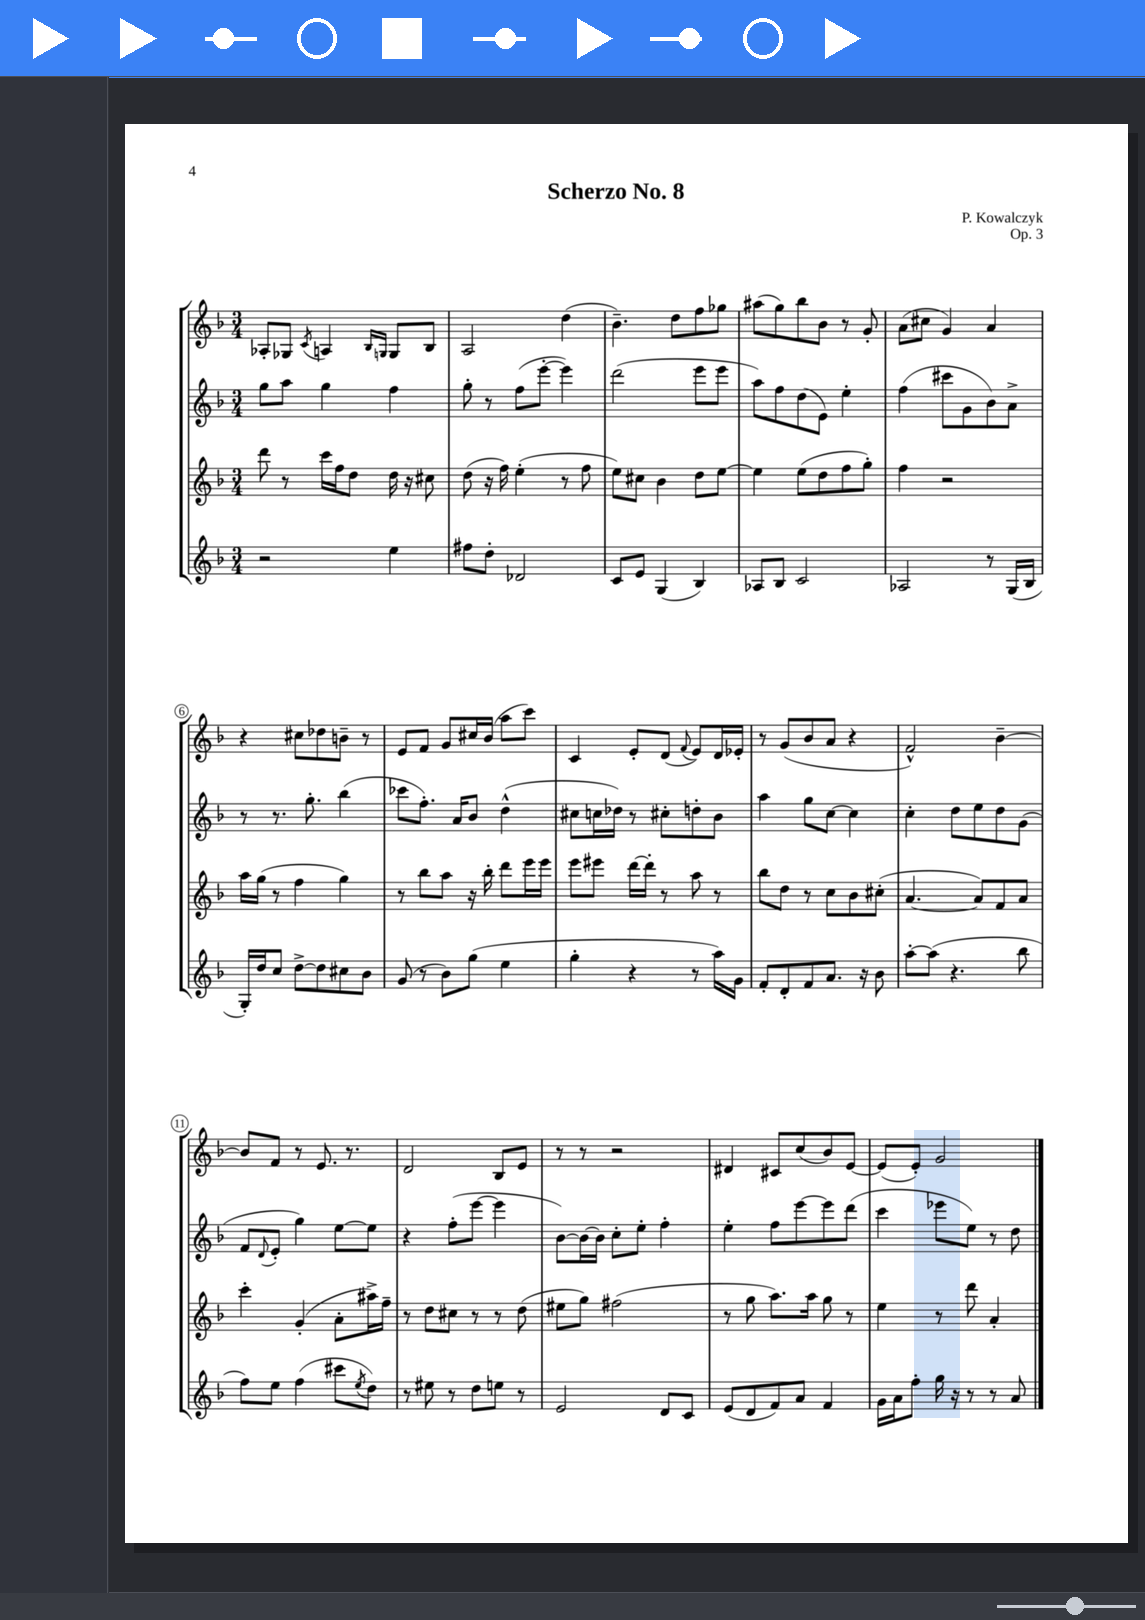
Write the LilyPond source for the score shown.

\header { title = "Scherzo No. 8" composer = "P. Kowalczyk" opus = "Op. 3" }
<<
\new StaffGroup <<
\new Staff = "s0" {
    \clef treble \key f \major \numericTimeSignature \time 3/4
    aes8-. ges8 \acciaccatura { c'8 } a4 \grace { bes16 g16 } g8 bes8 |
    a2 d''4( |
    bes'4.--) d''8 f''8 ges''8 |
    ais''8( g''8) bes''8 bes'8 r8 g'8-. |
    a'8( cis''8 g'4) a'4 |
    r4 cis''8 des''8 b'8-- r8 |
    e'8 f'8 g'8 cis''16 bes'16( a''8 c'''8) |
    c'4 e'8-. d'8( \appoggiatura { f'8 } e'8) d'16 ees'16-. |
    r8 g'8( bes'8 a'8 r4 |
    f'2-^) bes'4~-- |
    bes'8 f'8 r8 e'8. r8. |
    d'2 bes8 e'8 |
    r8 r8 r2 |
    dis'4 cis'8 c''8( bes'8) e'8~ |
    e'8( e'8-.) g'2 \bar "|." |
}
\new Staff = "s1" {
    \clef treble \key f \major \numericTimeSignature \time 3/4
    g''8 a''8 g''4 f''4 |
    g''8-. r8 f''8( e'''8~-. e'''4) |
    d'''2( e'''8 e'''8 |
    a''8) f''8 d''8( e'8) e''4-. |
    f''4( cis'''8 g'8 bes'8) a'8-> |
    r8 r8. g''8.-. bes''4( |
    ces'''8 f''8.-.) a'16 bes'8 d''4-^( |
    cis''8 c''16 des''16) r8 cis''8-. d''8-. bes'8 |
    a''4 g''8 c''8~ c''4 |
    c''4-. d''8 e''8 d''8 g'8( |
    f'8 \appoggiatura { d'8 } e'8-. g''4) e''8~ e''8 |
    r4 f''8-.( e'''8~ e'''4 |
    bes'8~) bes'16~ bes'16 c''8-. e''8-. f''4-. |
    e''4-. f''8 e'''8~ e'''8 d'''8( |
    c'''4 ees'''8 e''8) r8 d''8 \bar "|." |
}
\new Staff = "s2" {
    \clef treble \key f \major \numericTimeSignature \time 3/4
    d'''8 r8 c'''16 f''16 d''8 d''16 r16 cis''8 |
    d''8( r16 f''16) e''4-.( r8 f''8 |
    e''8) cis''8 bes'4 d''8 e''8~ |
    e''4 e''8( d''8 f''8 g''8-.) |
    f''4 r2 |
    a''16 g''16( r8 f''4 g''4) |
    r8 bes''8 a''8 r16 bes''16-. d'''8 e'''16 e'''16 |
    e'''8 eis'''8 d'''16~ d'''16-. r8 a''8 r8 |
    bes''8 d''8 r8 c''8 bes'8 cis''8-.( |
    a'4.~ a'8) f'8 a'8 |
    c'''4-. g'4-.( a'8-. ais''16->) f''16-- |
    r8 d''8 cis''8 r8 r8 d''8( |
    eis''8 g''8) fis''2( |
    r8 g''8 a''8.) a''16 g''8 r8 |
    e''4 r8 d'''8 a'4-. \bar "|." |
}
\new Staff = "s3" {
    \clef treble \key f \major \numericTimeSignature \time 3/4
    r2 e''4 |
    fis''8 d''8-. des'2 |
    c'8 e'8 g4( bes4) |
    aes8 bes8 c'2 |
    aes2 r8 g16( bes16 |
    g16-.) d''16 c''8 d''8~-> d''8 cis''8 bes'8 |
    g'8( r8 bes'8) g''8( e''4 |
    g''4-. r4 r8 a''16) g'16 |
    f'8-. d'8-. f'8 a'8. r16 bes'8 |
    a''8~-. a''8( r4. bes''8 |
    f''8) e''8 f''4( cis'''8 \acciaccatura { e''8 } d''8) |
    r8 eis''8 r8 d''8 e''8 r8 |
    e'2 d'8 c'8 |
    e'8( d'8 f'8) a'8 f'4 |
    g'16 a'16 f''8-. g''16 r16 r8 r8 a'8 \bar "|." |
}
>>
>>
\layout { \context { \Score \override BarNumber.stencil = #(make-stencil-circler 0.1 0.3 ly:text-interface::print) } }
